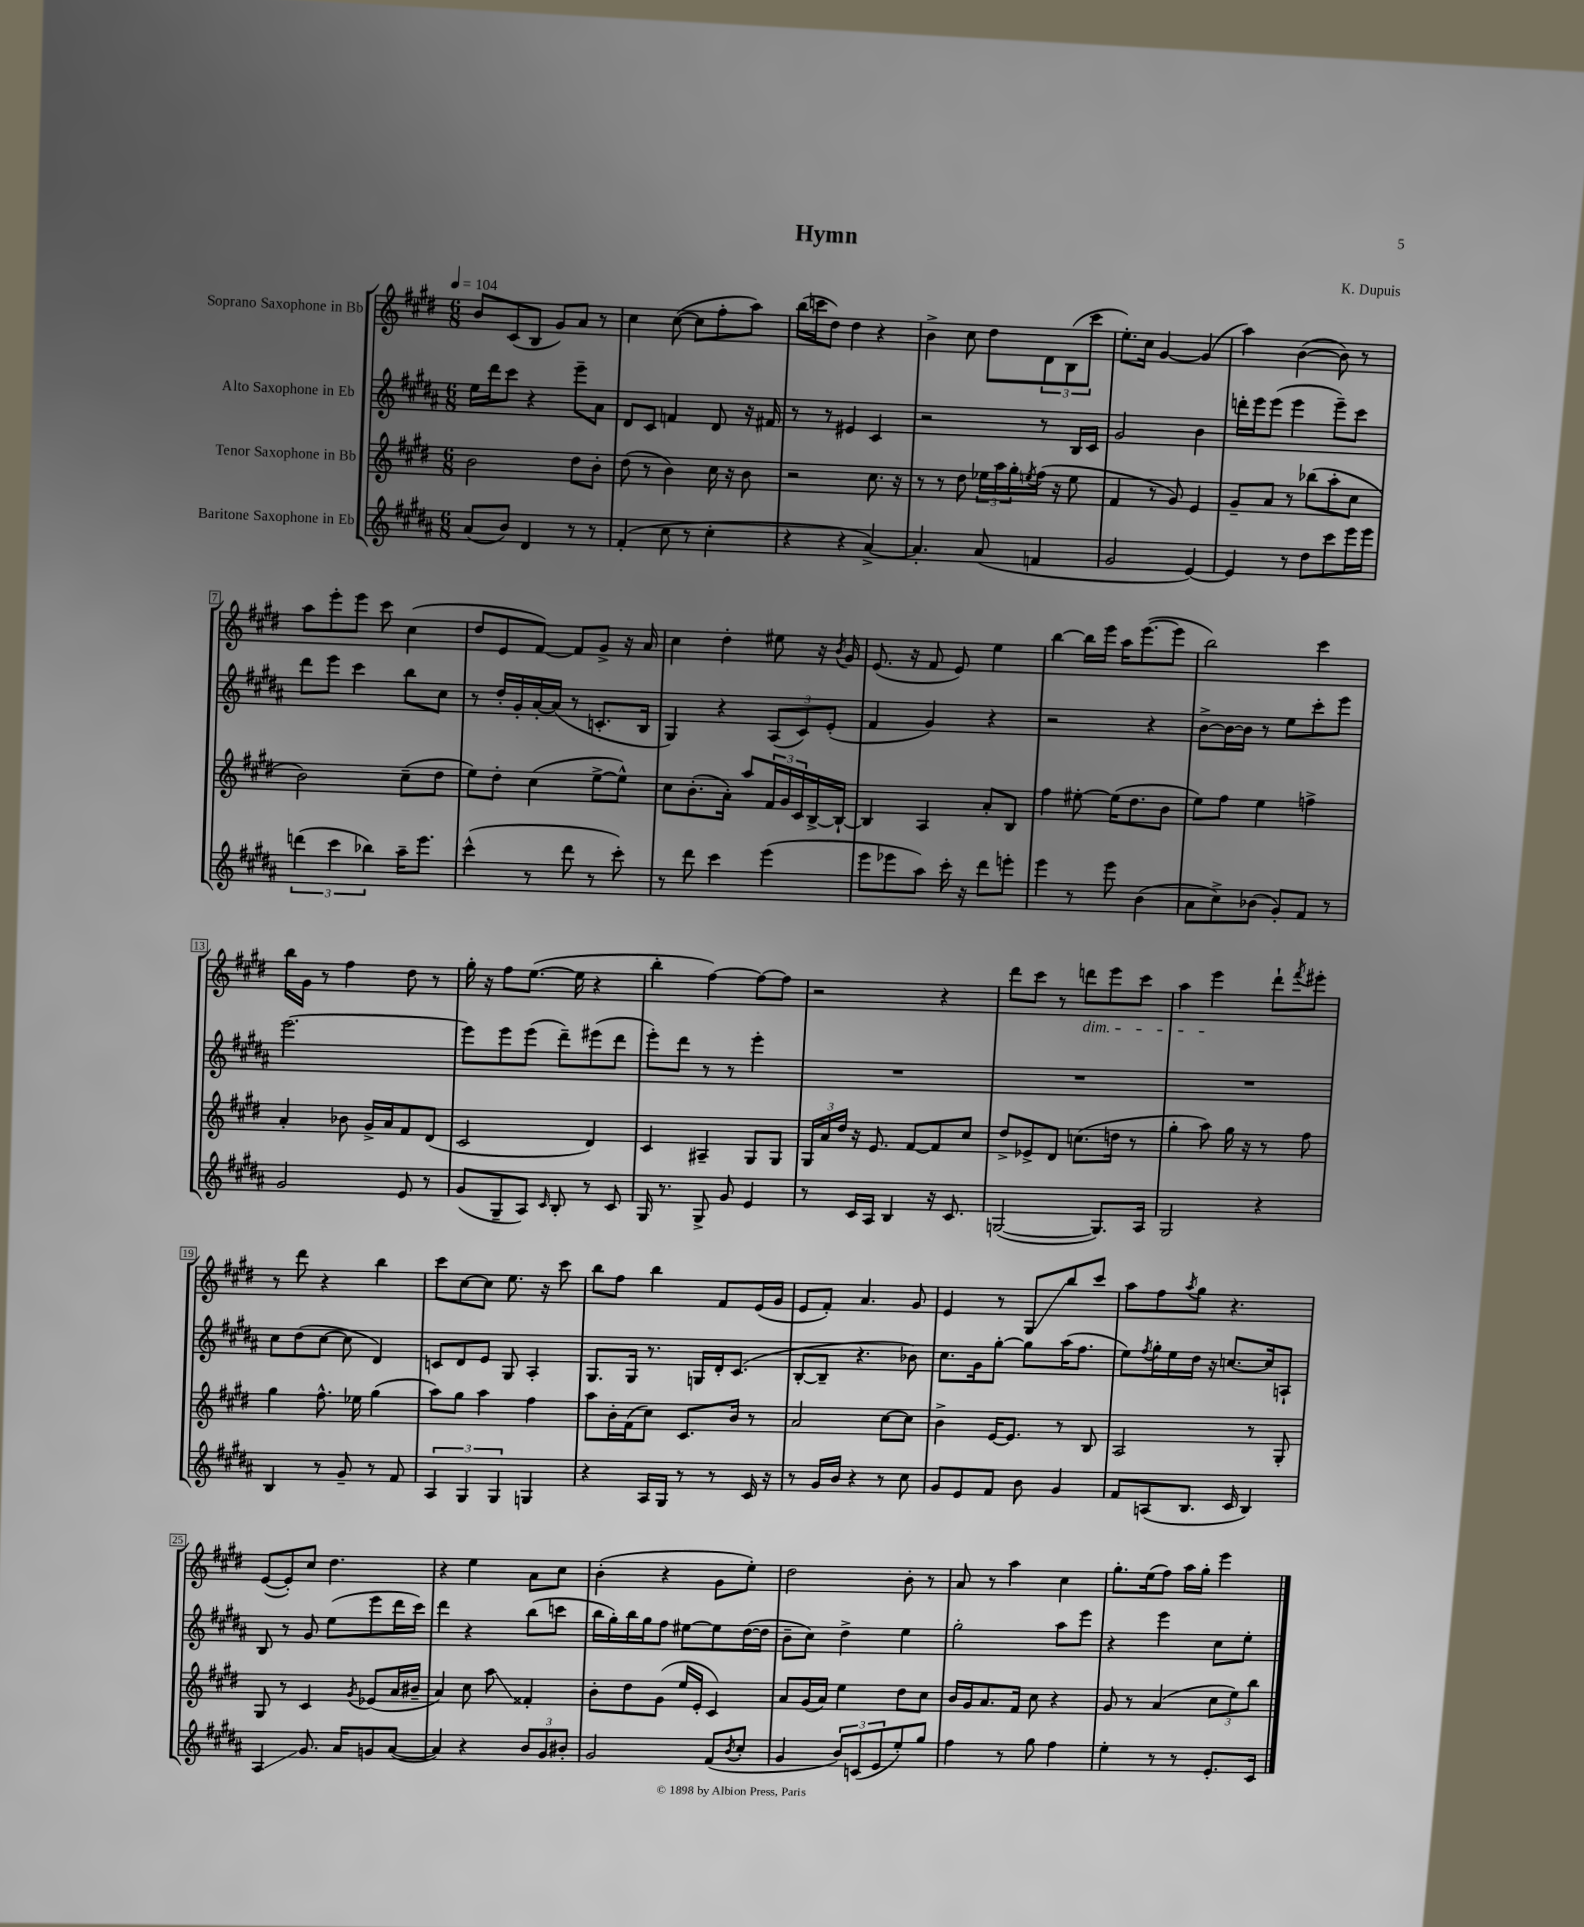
\header { title = "Hymn" composer = "K. Dupuis" }
<<
\new StaffGroup <<
\new Staff = "s0" \with { instrumentName = "Soprano Saxophone in Bb" } {
    \clef treble \key e \major \numericTimeSignature \time 6/8 \tempo 4 = 104
    b'8 cis'8( b8 gis'8) a'8 r8 |
    cis''4 cis''8~( cis''8 fis''8-. a''8) |
    b''16( c'''16 dis''8) dis''4 r4 |
    b'4-> cis''8 dis''8 \tuplet 3/2 { dis'8 b8( cis'''8 } |
    e''8.-.) cis''16 gis'4~ gis'4( |
    a''4) b'4~( b'8) r8 |
    a''8 e'''8-. e'''8 cis'''8 cis''4( |
    dis''8 e'8 fis'8~) fis'8 gis'8-> r16 a'16 |
    cis''4 dis''4-. eis''8 r16 \acciaccatura { b'8 } gis'16 |
    e'8.( r16 fis'8 e'8) e''4 |
    b''4~ b''16 e'''16 a''16 e'''8.~( e'''8 |
    b''2) cis'''4 |
    b''16 gis'16 r8 fis''4 dis''8 r8 |
    gis''16-. r16 fis''8 e''8.~( e''16 r4 |
    b''4-. fis''4~) fis''8~ fis''8 |
    r2 r4 |
    dis'''8 cis'''8 r8 d'''8\dim e'''8 cis'''8 |
    a''4 e'''4\! dis'''8-! \acciaccatura { fis'''8 } eis'''8-. |
    r8 dis'''8 r4 b''4 |
    cis'''8 cis''8~ cis''8 e''8. r16 cis'''8 |
    b''8 fis''8 b''4 fis'8 e'16( gis'16 |
    e'8 fis'8-.) a'4. gis'8 |
    e'4 r8 gis8\glissando b''8 cis'''8 |
    a''8 fis''8 \acciaccatura { a''8 } gis''8 r4. |
    e'8~( e'8-.) cis''8 dis''4. |
    r4 e''4 a'8 cis''8 |
    b'4-.( r4 gis'8 e''8-.) |
    dis''2 b'8-. r8 |
    a'8 r8 a''4 cis''4 |
    gis''8.-. e''16( fis''8) a''16 gis''16-. e'''4 \bar "|." |
}
\new Staff = "s1" \with { instrumentName = "Alto Saxophone in Eb" } {
    \clef treble \key b \major \numericTimeSignature \time 6/8
    e''16 dis'''16 cis'''8 r4 e'''8-- ais'8 |
    dis'8 cis'8 f'4 dis'8 r16 fis'16 |
    r8 r8 eis'4 cis'4 |
    r2 r8 b16 cis'16 |
    gis'2 b'4 |
    d'''16-. e'''16 e'''8( e'''4 e'''8--) cis'''8 |
    dis'''8 e'''8 cis'''4 b''8 cis''8 |
    r8 dis''16-. gis'16-. ais'16~-. ais'16( r8 c'8.-. b16 |
    gis4) r4 \tuplet 3/2 { ais8( cis'8) e'8-.( } |
    fis'4 gis'4) r4 |
    r2 r4 |
    b'8~-> b'16~ b'16 r8 e''8 cis'''8-. e'''8 |
    e'''2.~ |
    e'''8 e'''8 e'''8( dis'''8--) eis'''8( dis'''8 |
    e'''8-.) dis'''8 r8 r8 e'''4-. |
    R2. |
    R2. |
    R2. |
    cis''8 dis''8( cis''8~ cis''8 dis'4) |
    c'8 dis'8 e'8 gis8 ais4-. |
    gis8. gis16 r8. g16 dis'16-. cis'8.( |
    b8~-. b8-- r4. bes'8) |
    cis''8. gis'16 gis''8~-. gis''8 ais''16( fis''8. |
    e''8) \acciaccatura { fis''8 } gis''16-. e''16 dis''16 r16 c''8.~ c''16 a8-! |
    b8 r8 gis'8 e''8( e'''8 dis'''16 cis'''16) |
    dis'''4 r4 b''8( c'''8 |
    b''16 gis''16-.) b''16 gis''16 fis''8 eis''8~ eis''8 dis''16~( dis''16 |
    b'8-- cis''8) dis''4-> e''4 |
    gis''2-. ais''8 e'''8 |
    r4 e'''4 cis''8 e''8-. \bar "|." |
}
\new Staff = "s2" \with { instrumentName = "Tenor Saxophone in Bb" } {
    \clef treble \key e \major \numericTimeSignature \time 6/8
    b'2 dis''8 b'8-. |
    dis''8( r8 b'4) cis''16 r16 b'8 |
    r2 cis''8. r16 |
    r8 r8 dis''8 \tuplet 3/2 { ees''16 a''16 gis''16-. } \acciaccatura { e''8 } fis''16( r16 e''8 |
    fis'4 r8 gis'8) e'4 |
    gis'8-- a'8 r8 bes''8( a''8-. cis''8 |
    b'2) cis''8--( dis''8 |
    e''8) dis''8-. cis''4( e''8~-> e''8-^) |
    cis''8 b'8.-.( a'16-.) a''8 \tuplet 3/2 { fis'16 gis'16 cis'16 } b16~-> b16~-! |
    b4 a4 a'8-. b8 |
    fis''4 eis''8~-. eis''16( dis''8. b'8 |
    e''8) fis''8 e''4 f''4-> |
    a'4-. bes'8 gis'16-> a'16 fis'8 dis'8( |
    cis'2 dis'4) |
    cis'4 ais4-- gis8 gis8 |
    \tuplet 3/2 { gis16 a'16 dis''16 } r16 e'8. fis'8~ fis'8 cis''8 |
    dis''8-> ees'8-> dis'8 c''8.( d''16 r8 |
    gis''4-. a''8) gis''16 r16 r8 fis''8 |
    gis''4 fis''8.-^ ees''16 gis''4( |
    a''8) gis''8 a''4 fis''4 |
    a''8 b'16-. fis'16( cis''8) cis'8. b'16 r8 |
    a'2 cis''8~ cis''8 |
    b'4-> e'16~ e'8. r8 b8 |
    a2 r8 gis8-. |
    gis8 r8 cis'4 \acciaccatura { gis'8 } ees'8( a'16 bis'16-- |
    a'4) cis''8 a''8\glissando fisis'4-. |
    b'8-. dis''8 gis'8( e''16 e'16-. cis'4) |
    a'8 gis'16( a'16) e''4 dis''8 cis''8 |
    b'16 gis'16 a'8. fis'16 cis''8 r4 |
    gis'8 r8 a'4( \tuplet 3/2 { cis''8 e''8) b''8 } \bar "|." |
}
\new Staff = "s3" \with { instrumentName = "Baritone Saxophone in Eb" } {
    \clef treble \key b \major \numericTimeSignature \time 6/8
    ais'8( b'8) dis'4 r8 r8 |
    fis'4-.( cis''8 r8 cis''4-. |
    r4 r4 ais'4~->) |
    ais'4.-. ais'8( f'4 |
    gis'2 e'4~) |
    e'4 r8 dis''8 cis'''8 e'''16 e'''16 |
    \tuplet 3/2 { d'''4( cis'''4 bes''4) } ais''16-- e'''8. |
    cis'''4-^( r8 dis'''8 r8 cis'''8-.) |
    r8 dis'''8 cis'''4 e'''4( |
    e'''8 ees'''8 ais''8) cis'''16-. r16 dis'''8 e'''8-. |
    e'''4 r8 e'''8 b'4( |
    ais'8 cis''8->) bes'8( gis'8-.) fis'8 r8 |
    gis'2 e'8 r8 |
    gis'8( gis8-- ais8) \grace { cis'16 } b8-. r8 cis'8 |
    gis16 r8. gis8-> gis'8 e'4 |
    r8 cis'16 ais16 b4 r16 cis'8. |
    g2~( g8.) ais16 |
    gis2 r4 |
    b4 r8 gis'8-- r8 fis'8 |
    \tuplet 3/2 { ais4 gis4 gis4 } g4 |
    r4 ais16 gis16 r8 r8 cis'16 r16 |
    r8 gis'16 b'16 r4 r8 cis''8 |
    gis'8 e'8 fis'8 b'8 gis'4 |
    fis'8 a8( b8. cis'16 b4) |
    ais4\glissando gis'8. ais'16 g'8 ais'8~( |
    ais'4) r4 \tuplet 3/2 { b'8 gis'8 bis'8-. } |
    gis'2 fis'8( \acciaccatura { b'8 } cis''8-. |
    gis'4 \tuplet 3/2 { b'8) c'8( e'8 } e''8-.) gis''8 |
    fis''4 r8 gis''8 fis''4 |
    e''4-. r8 r8 e'8.-. cis'16 \bar "|." |
}
>>
>>
\layout { \context { \Score \override BarNumber.stencil = #(make-stencil-boxer 0.1 0.3 ly:text-interface::print) } }
